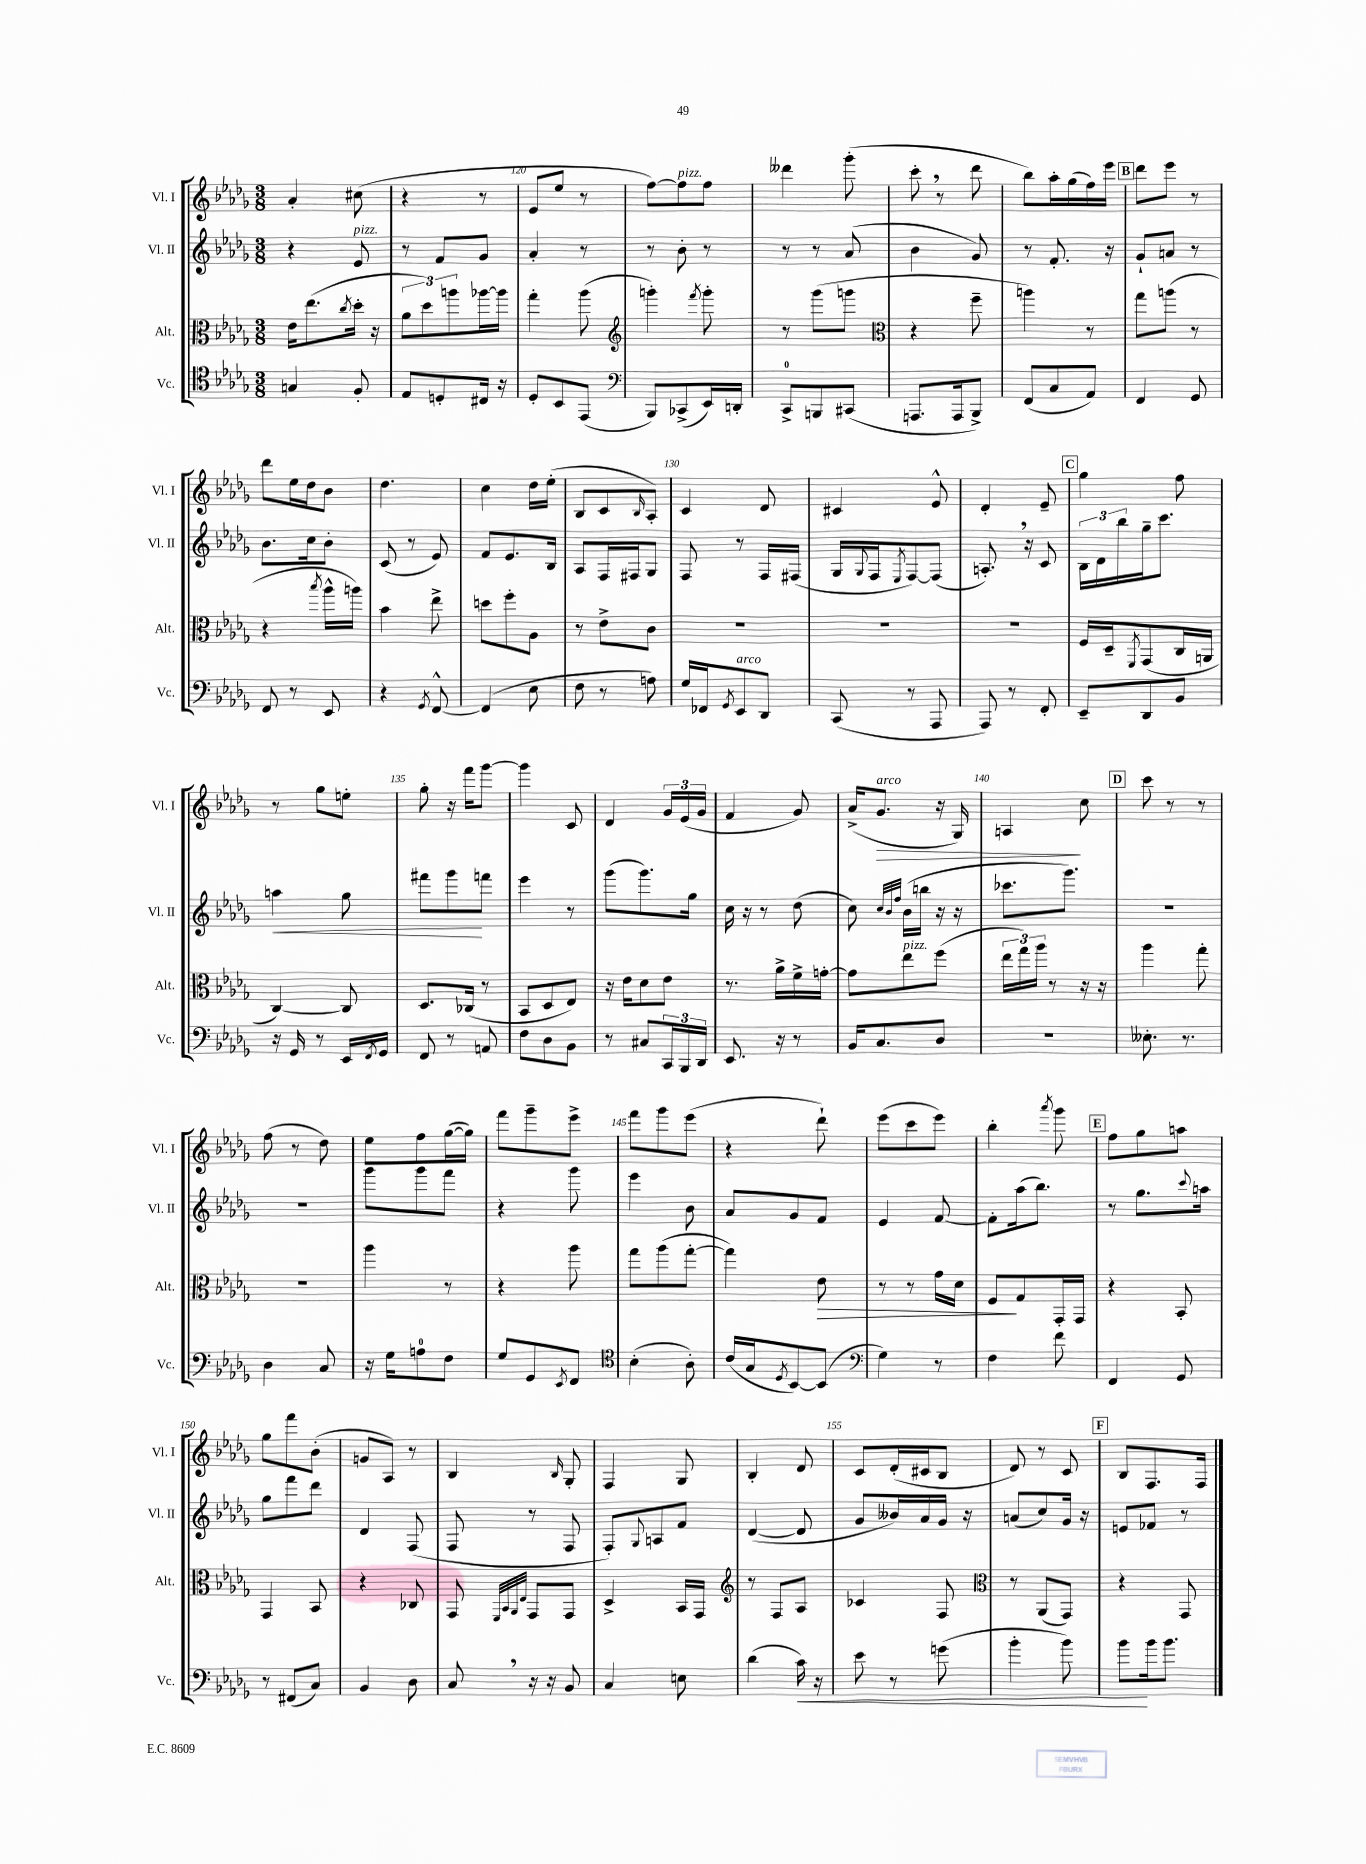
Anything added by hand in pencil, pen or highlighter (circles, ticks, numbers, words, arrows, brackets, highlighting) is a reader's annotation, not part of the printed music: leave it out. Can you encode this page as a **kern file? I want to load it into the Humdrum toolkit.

**kern	**kern	**kern	**kern
*staff4	*staff3	*staff2	*staff1
*clefC4	*clefC3	*clefG2	*clefG2
*k[b-e-a-d-g-]	*k[b-e-a-d-g-]	*k[b-e-a-d-g-]	*k[b-e-a-d-g-]
*M3/8	*M3/8	*M3/8	*M3/8
4G	16e-	4r	4a-'
.	(8.ee-	.	.
.	8qcc	.	.
8F'	16dd-'	8e-	(8cc#
.	16r	.	.
=	=	=	=
8E-	12a-	8r	4r
.	12dd-)	.	.
8D'	.	8f	.
.	12aa	.	.
16C#	[16aa-	8g-	8r
16r	16aa-]	.	.
=	=	=	=
8D-'	4gg-'	4a-'	8e-
8BB-	.	.	8ee-
(8EE-	(8aa-	8r	8r
=	=	=	=
*clefF4	*clefG2	*	*
8BBB-)	4ggg')	8r	[8ff)
(8CC-^	.	8b-'	8ff]
.	8qfff	.	.
16EE-)	8ggg'	8r	8ff
16DD'	.	.	.
=	=	=	=
8CC^	8r	8r	4ddd--
8BBB	(8ggg-	8r	.
(8CC#	8ggg	(8a-	(8ggg-'
=	=	=	=
*	*clefC3	*	*
8.AAA	4r	4b-	8ccc'
.	.	.	8r
16AAA	.	.	.
8BBB-^)	8ff~	8g-)	8ddd-
=	=	=	=
(8FF	4aa)	8r	8bb-)
8C	.	8.f'	16aa-'
.	.	.	(16gg-
8AA-)	8r	.	16ff)
.	.	16r	16eee-
=	=	=	=
4FF	8gg-	8g-`	8ddd-
.	(8aa	8a	8eee-
8GG-	8r	8r	8r
=	=	=	=
8FF	4r	8.b-	8ddd-
8r	.	.	16ee-
.	.	16cc	16dd-
.	8qbb-	.	.
8EE-	16aa-^^	8b-'	8b-
.	16aa)	.	.
=	=	=	=
4r	4b-	(8c	4.dd-
.	.	8r	.
8qGG-	.	.	.
[8FF^^	8ee-^	8e-)	.
=	=	=	=
(4FF]	8dd	8f	4cc
.	8ff'	8.e-	.
8E-	8A-	.	16dd-
.	.	16B-	(16ee-'
=	=	=	=
8F	8r	8A-	8B-
8r	8e-^	16F	8c
.	.	16F#	.
.	.	.	16qqB-
8A)	8c	8G-	8A-')
=	=	=	=
16G-	4.r	8F	4c
16FF-	.	.	.
8qGG-	.	.	.
8EE-	.	8r	.
8DD-	.	16F	8d-
.	.	(16F#	.
=	=	=	=
(8CC	4.r	16G-	4c#
.	.	8qqG-	.
.	.	16F	.
.	.	8qE-	.
8r	.	[8F)	.
8AAA-	.	(8F]	8e-^^
=	=	=	=
8AAA-)	4.r	8.A')	4d-'
8r	.	.	.
.	.	16r	.
8FF'	.	8c	8e-~
=	=	=	=
8EE-~	16F	24B-	4gg-
.	.	24d-	.
.	16D-~	.	.
.	.	24bb-	.
.	8qFF	.	.
8DD-	(8GG-	16gg-~	.
.	.	8.ccc	.
8BB-	16C	.	8ff
.	16AA	.	.
=	=	=	=
16r	[4C)	4aa	8r
16GG-	.	.	.
8r	.	.	8gg-
16EE-	8C]	8gg-	8ee'
8qFF	.	.	.
16GG-	.	.	.
=	=	=	=
8FF	8.D-	8fff#	8gg-'
8r	.	8ggg-	16r
.	(16C-	.	16fff
8AA	8r	8fff	[8ggg-
=	=	=	=
8F	8BB-	4eee-	4ggg-]
8D-	8D-	.	.
8BB-	8E-)	8r	8c
=	=	=	=
8r	16r	(8ggg-	4d-
.	16e-	.	.
8C#	8d-	8.ggg-)	.
24CC	8e-	.	24g-
24BBB-	.	.	(24e-
.	.	16gg-	.
24DD-	.	.	24g-
=	=	=	=
8.EE-	8.r	16cc	4f
.	.	16r	.
.	.	8r	.
16r	16a-^	.	.
8r	16f^	(8dd-	8g-)
.	[16g'	.	.
=	=	=	=
16BB-	8g]	8cc)	(16a-^
8.C	.	.	8.g-
.	.	32qqcc	.
.	.	32qqb-	.
.	.	32qqff	.
.	8ee-	(16b-	.
.	.	16bb	.
8D-	(8ff	16r	16r
.	.	16r	16G-)
=	=	=	=
4.r	24ee-	8.ccc-	4A
.	24gg-)	.	.
.	24aa-	.	.
.	8r	.	.
.	.	8.ggg-)	.
.	16r	.	8cc
.	16r	.	.
=	=	=	=
8.E--'	4aa-	4.r	8ccc
.	.	.	8r
8.r	.	.	.
.	8gg-'	.	8r
=	=	=	=
4D-	4.r	4.r	(8ff
.	.	.	8r
8C	.	.	8dd-)
=	=	=	=
16r	4aa-	8ggg-	8ee-
16G-	.	.	.
8A	.	8ggg-	8ff
8F	8r	8fff	([16gg-
.	.	.	16gg-])
=	=	=	=
8G-	4r	4r	8fff
8GG-	.	.	8ggg-~
8qEE-	.	.	.
8FF	8aa-	8ggg-	8eee-^
=	=	=	=
*clefC4	*	*	*
(4B-'	8gg-	4eee-	8fff
.	(8aa-	.	8ggg-
8A-')	[8gg-'	8b-	(8eee-
=	=	=	=
(16c	4gg-])	8a-	4r
16G-	.	.	.
8qD-	.	.	.
[8BB-)	.	8g-	.
(8BB-]	8e-	8f	8ddd-`)
=	=	=	=
*clefF4	*	*	*
4G-)	8r	4e-	(8eee-
.	8r	.	8ccc
8r	16g-	[8f	8eee-)
.	16d-	.	.
=	=	=	=
4F	8F	8f']	4bb-'
.	8G-	(16aa-	.
.	.	8.bb-)	.
.	.	.	8qaaa-
8f	16GG-'	.	8ggg-
.	16GG-	.	.
=	=	=	=
4FF	4r	8r	8ff
.	.	8.gg-	8gg-
8GG-	8BB-'	.	8aa
.	.	8qqccc	.
.	.	16aa	.
=	=	=	=
8r	4GG-	8gg-	8gg-
(8FF#	.	8fff	8fff
8C)	8BB-	8ddd-	(8b-'
=	=	=	=
4BB-	4r	4d-	8g
.	.	.	8A-)
8D-	8C-	(8F	8r
=	=	=	=
8C	8GG-	8F	4B-
.	32qqFF	.	.
.	32qqBB-	.	.
.	32qqAA-	.	.
.	32qqE-	.	.
16r	8GG-	8r	.
16r	.	.	.
.	.	.	16qqB-
8BB-	8GG-	8F	8G-'
=	=	=	=
4C	4D-^	8F')	4F
.	.	8qqG-	.
.	.	8A	.
8E	16BB-	8f	8G-
.	16GG-	.	.
=	=	=	=
*	*clefG2	*	*
(4d-	8r	([4d-	4B-'
.	8F	.	.
16c)	8A-	8d-]	8d-
16r	.	.	.
=	=	=	=
8e-	4c-	8g-	8c
8r	.	16b--)	(16d-'
.	.	16a-	16c#
(8g	8F	16g-	8B-
.	.	16r	.
=	=	=	=
*	*clefC3	*	*
4b-'	8r	(8a	8d-)
.	(8AA-	8cc)	8r
8b-)	8GG-)	16g-	8c
.	.	16r	.
=	=	=	=
8b-	4r	8e	8B-
16b-	.	8f-	8.F
8.b-	.	.	.
.	8GG-	8r	.
.	.	.	16F
==	==	==	==
*-	*-	*-	*-
